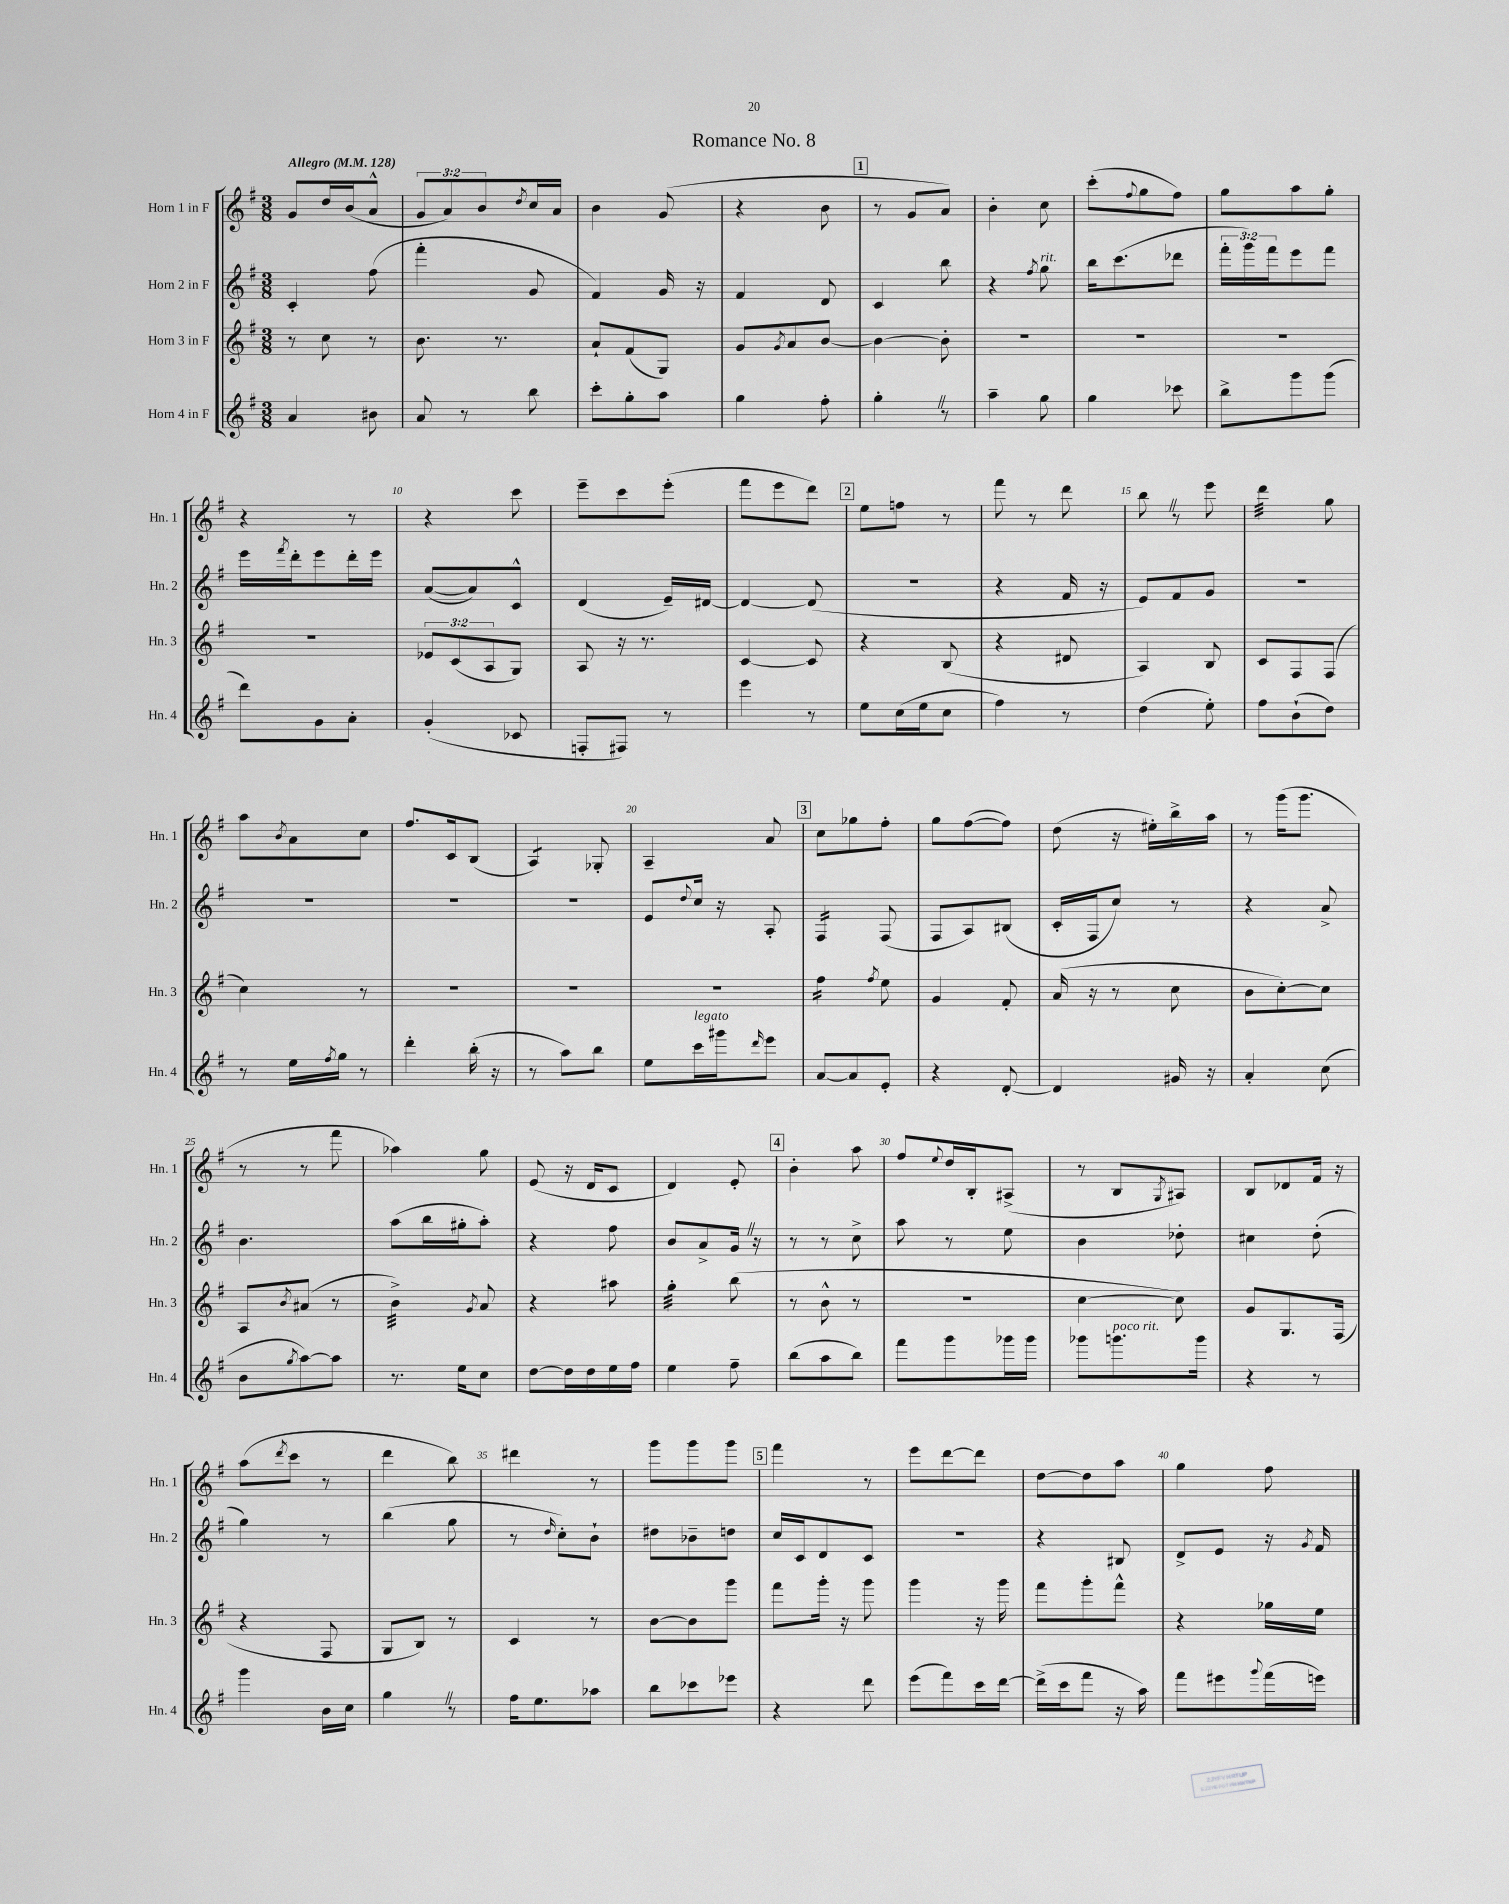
\header { title = "Romance No. 8" }
<<
\new StaffGroup <<
\new Staff = "s0" \with { instrumentName = "Horn 1 in F" shortInstrumentName = "Hn. 1" } {
    \clef treble \key g \major \numericTimeSignature \time 3/8 \override Staff.TupletNumber.text = #tuplet-number::calc-fraction-text \tempo "Allegro" 4 = 128
    g'8 d''16 b'16( a'8-^ |
    \tuplet 3/2 { g'8 a'8) b'8 } \acciaccatura { d''8 } c''16 a'16 |
    b'4 g'8( |
    r4 b'8 |
    \mark \markup { \box "1" } r8 g'8 a'8) |
    b'4-. c''8 |
    c'''8-.( \appoggiatura { fis''8 } g''8 fis''8) |
    g''8 a''8 g''8-. |
    r4 r8 |
    r4 c'''8 |
    e'''8-- c'''8 e'''8-.( |
    fis'''8 e'''8 d'''8) |
    \mark \markup { \box "2" } e''8 f''8 r8 |
    fis'''8 r8 d'''8 |
    b''8 \once \override BreathingSign.text = \markup { \musicglyph "scripts.caesura.straight" } \breathe r8 e'''8 |
    d'''4:32 g''8 |
    a''8 \acciaccatura { b'8 } a'8 c''8 |
    fis''8. c'16 b8( |
    a4:8) ges8-. |
    a4-- a'8 |
    \mark \markup { \box "3" } c''8 ges''8 fis''8-. |
    g''8 fis''8~( fis''8) |
    d''8( r16 eis''16-.) b''16-> a''16 |
    r8 g'''16( g'''8. |
    r8 r8 fis'''8 |
    aes''4) g''8 |
    e'8( r16 d'16 c'8 |
    d'4) e'8-. |
    \mark \markup { \box "4" } b'4-. a''8 |
    fis''8 \appoggiatura { e''8 } d''16 b16-. ais8->( |
    r8 b8 \acciaccatura { g8 } ais8) |
    b8 des'8 fis'16 r16 |
    a''8( \acciaccatura { d'''8 } c'''8 r8 |
    d'''4 b''8) |
    dis'''4 r8 |
    g'''8 g'''8 g'''8 |
    \mark \markup { \box "5" } fis'''4 r8 |
    e'''8 d'''8~ d'''8 |
    d''8~ d''8 a''8 |
    g''4 fis''8 \bar "|." |
}
\new Staff = "s1" \with { instrumentName = "Horn 2 in F" shortInstrumentName = "Hn. 2" } {
    \clef treble \key g \major \numericTimeSignature \time 3/8 \override Staff.TupletNumber.text = #tuplet-number::calc-fraction-text
    c'4-. fis''8( |
    fis'''4-. g'8 |
    fis'4) g'16 r16 |
    fis'4 d'8 |
    \mark \markup { \box "1" } c'4 b''8 |
    r4 \acciaccatura { fis''8 } g''8^\markup { \italic "rit." } |
    b''16 c'''8.( des'''8 |
    \tuplet 3/2 { fis'''16-. g'''16) fis'''16 } e'''8 fis'''8 |
    e'''16 \acciaccatura { fis'''8 } d'''16-. e'''8 d'''16-. e'''16 |
    a'8~( a'8) c'8-^ |
    d'4( e'16--) dis'16~ |
    dis'4~ dis'8( |
    \mark \markup { \box "2" } R4. |
    r4 fis'16 r16 |
    e'8) fis'8 g'8 |
    R4. |
    R4. |
    R4. |
    R4. |
    e'8 \appoggiatura { d''8 } c''16 r16 a8-. |
    \mark \markup { \box "3" } fis4:16 fis8( |
    fis8 a8) bis8( |
    c'16-. fis16 c''8) r8 |
    r4 a'8-> |
    b'4. |
    a''8( b''16 gis''16-. a''8-.) |
    r4 fis''8 |
    b'8 a'8-> g'16 \once \override BreathingSign.text = \markup { \musicglyph "scripts.caesura.straight" } \breathe r16 |
    \mark \markup { \box "4" } r8 r8 c''8-> |
    a''8 r8 e''8 |
    b'4 des''8-. |
    cis''4 d''8-.( |
    g''4) r8 |
    b''4( g''8 |
    r8 \grace { d''16 } c''8-.) b'8-! |
    dis''8 bes'8-- d''8 |
    \mark \markup { \box "5" } c''16 c'16 d'8 c'8 |
    R4. |
    r4 bis8 |
    d'8-> e'8 r16 \acciaccatura { g'8 } fis'16 \bar "|." |
}
\new Staff = "s2" \with { instrumentName = "Horn 3 in F" shortInstrumentName = "Hn. 3" } {
    \clef treble \key g \major \numericTimeSignature \time 3/8 \override Staff.TupletNumber.text = #tuplet-number::calc-fraction-text
    r8 c''8 r8 |
    b'8. r8. |
    a'8-! fis'8( g8) |
    g'8 \acciaccatura { g'8 } a'8 b'8~ |
    \mark \markup { \box "1" } b'4~ b'8-. |
    R4. |
    R4. |
    R4. |
    R4. |
    \tuplet 3/2 { ees'8 c'8( a8 } g8) |
    a8 r16 r8. |
    c'4~ c'8 |
    \mark \markup { \box "2" } r4 b8( |
    r4 dis'8 |
    a4) b8 |
    c'8 fis8 fis8( |
    c''4) r8 |
    R4. |
    R4. |
    R4. |
    \mark \markup { \box "3" } fis''4:16 \acciaccatura { fis''8 } e''8 |
    g'4 fis'8-. |
    a'16( r16 r8 c''8 |
    b'8 c''8~-.) c''8 |
    a8 \acciaccatura { b'8 } ais'8( r8 |
    b'4:32->) \acciaccatura { g'8 } a'8 |
    r4 ais''8 |
    g''4:32-. b''8( |
    \mark \markup { \box "4" } r8 b'8-^ r8 |
    R4. |
    c''4~ c''8) |
    g'8 g8. fis16( |
    r4 fis8 |
    g8 b8) r8 |
    c'4 r8 |
    b'8~ b'8 g'''8 |
    \mark \markup { \box "5" } fis'''8 g'''16-. r16 g'''8 |
    g'''4 r16 g'''16 |
    fis'''8 g'''8-. fis'''8-^ |
    r4 ges''16 e''16 \bar "|." |
}
\new Staff = "s3" \with { instrumentName = "Horn 4 in F" shortInstrumentName = "Hn. 4" } {
    \clef treble \key g \major \numericTimeSignature \time 3/8
    a'4 bis'8 |
    a'8 r8 b''8 |
    c'''8-. g''8-. a''8 |
    g''4 fis''8-. |
    \mark \markup { \box "1" } g''4-. \once \override BreathingSign.text = \markup { \musicglyph "scripts.caesura.straight" } \breathe r8 |
    a''4-- g''8 |
    g''4 ces'''8 |
    b''8-> g'''8 g'''8( |
    d'''8) g'8 a'8-. |
    g'4-.( ces'8 |
    f8-. fis8) r8 |
    e'''4 r8 |
    \mark \markup { \box "2" } e''8 c''16( e''16 c''8 |
    fis''4) r8 |
    d''4( e''8-.) |
    fis''8 b'8-!( d''8) |
    r8 e''16 \acciaccatura { fis''8 } g''16 r8 |
    d'''4-. b''16-.( r16 |
    r8 a''8) b''8 |
    e''8 c'''16^\markup { \italic "legato" } gis'''16 \grace { d'''16 } e'''8 |
    \mark \markup { \box "3" } a'8~ a'8 e'8-. |
    r4 d'8~-. |
    d'4 gis'16 r16 |
    a'4-. c''8( |
    b'8 \acciaccatura { g''8 } a''8~) a''8 |
    r8. e''16 c''8 |
    d''8~ d''16 d''16 e''16 fis''16 |
    e''4 fis''8-- |
    \mark \markup { \box "4" } b''8( a''8 b''8) |
    fis'''8 g'''8 ges'''16 ges'''16 |
    ges'''8 g'''8.^\markup { \italic "poco rit." } g'''16 |
    r4 r8 |
    g'''4 b'16 c''16 |
    g''4 \once \override BreathingSign.text = \markup { \musicglyph "scripts.caesura.straight" } \breathe r8 |
    fis''16 e''8. aes''8 |
    b''8 ces'''8 ees'''8 |
    \mark \markup { \box "5" } r4 d'''8 |
    e'''8( fis'''8) c'''16 d'''16~ |
    d'''16->( c'''16 fis'''8 r16 a''16) |
    fis'''8 eis'''8 \appoggiatura { g'''8 } fis'''16( e'''16) \bar "|." |
}
>>
>>
\layout { \context { \Score \override BarNumber.break-visibility = ##(#f #t #t) barNumberVisibility = #(every-nth-bar-number-visible 5) } }
